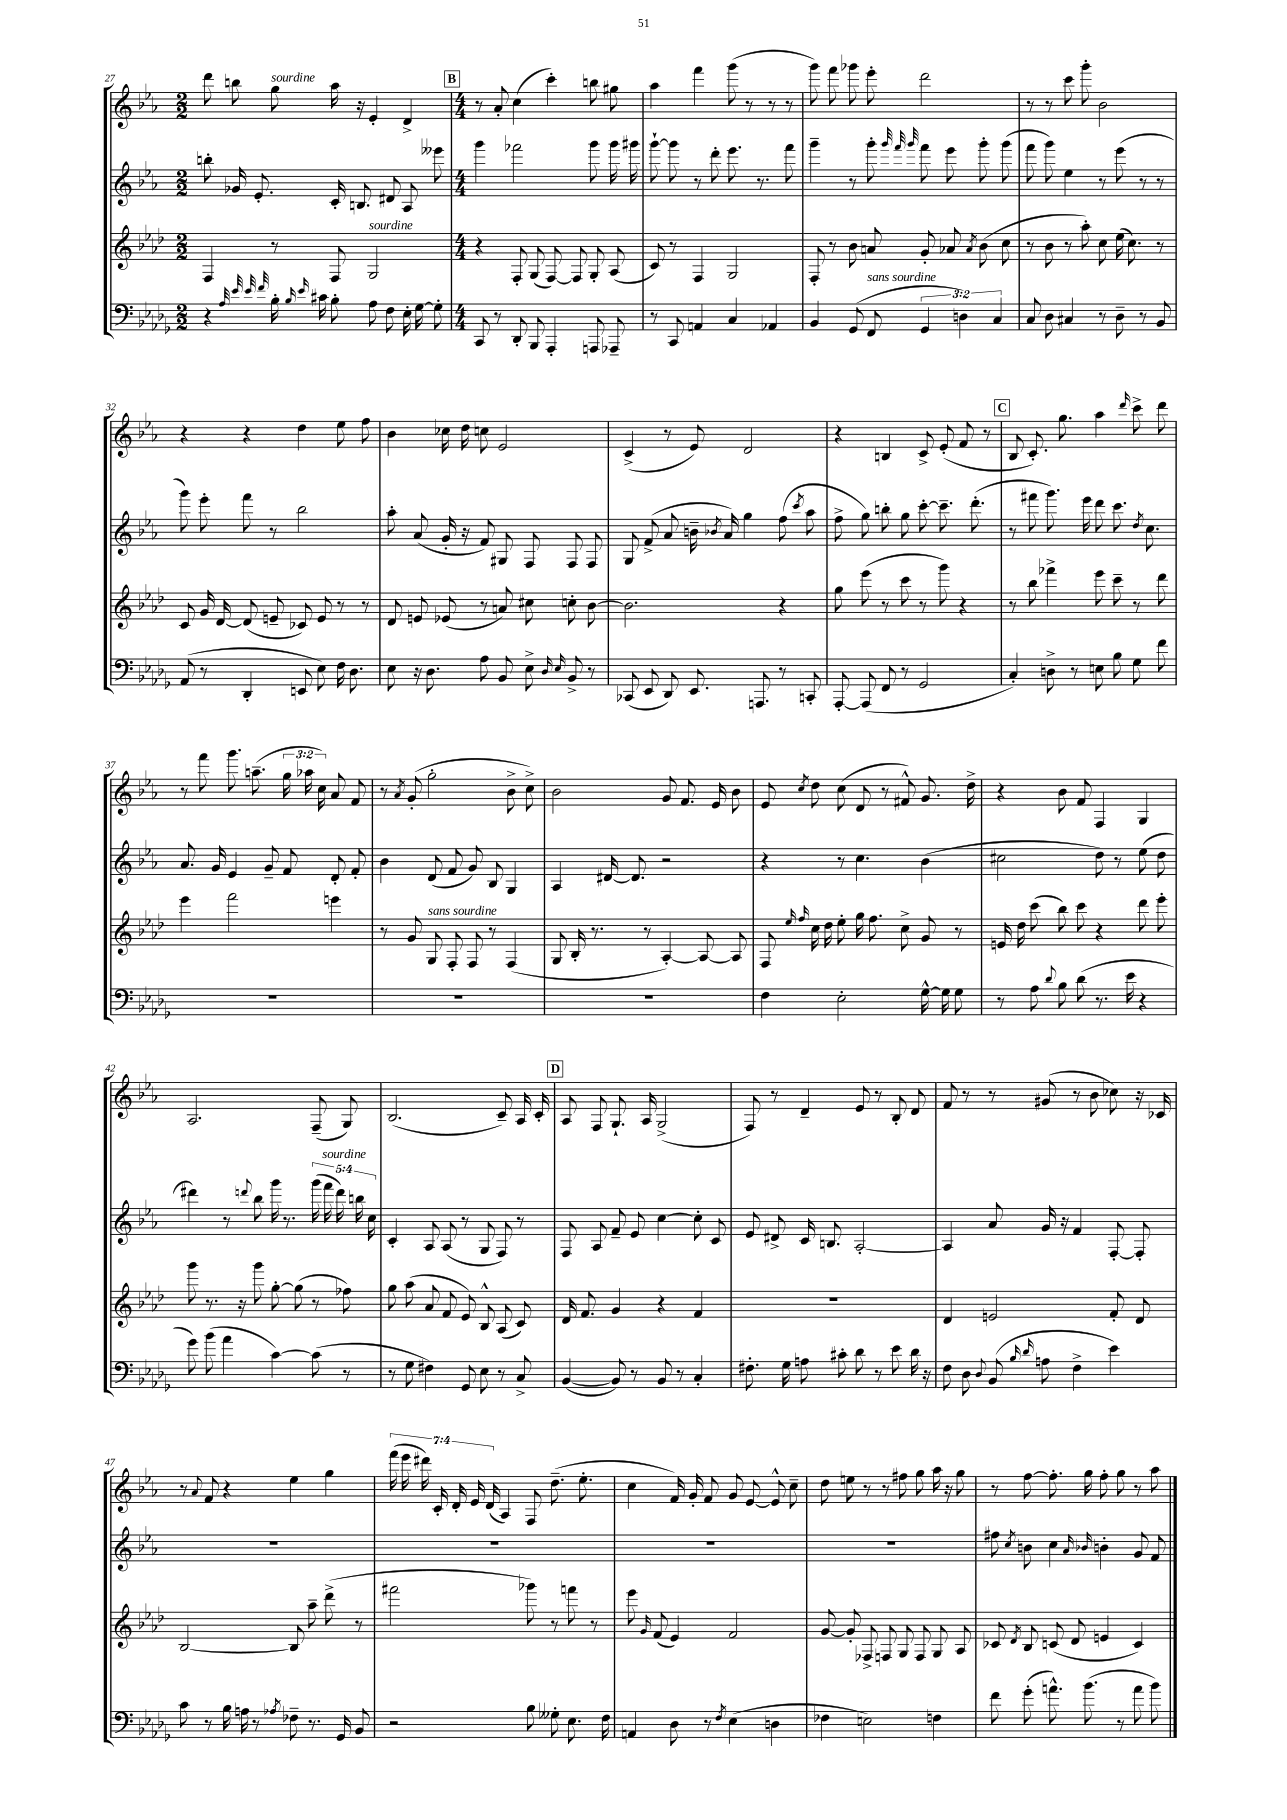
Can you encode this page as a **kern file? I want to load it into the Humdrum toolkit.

**kern	**kern	**kern	**kern
*part4	*part3	*part2	*part1
*staff4	*staff3	*staff2	*staff1
*clefF4	*clefG2	*clefG2	*clefG2
*k[b-e-a-d-g-]	*k[b-e-a-d-]	*k[b-e-a-]	*k[b-e-a-]
*M2/2	*M2/2	*M2/2	*M2/2
=27	=27	=27	=27
4r	4F/	8bbn'\	8ddd\
.	.	16g-X/	8bbn\
.	.	8.e-'/	.
32qqA-/	.	.	.
32qqe-/	.	.	.
32qqe-/	.	.	.
32qqf/	.	.	.
!	!	!	!LO:TX:a:i:t=sourdine
16B-'\	8r	.	8gg\
16qqB-/	.	.	.
16qqe-/	.	.	.
16c#X\	.	.	.
8B-'\	8F/	16c'/	16aa-\
.	.	8.Bn/	16r
!	!LO:TX:a:i:t=sourdine	!	!
8A-\	2G/	.	4e-'/
8F\	.	8d#X/	.
16E-'\	.	8A-/	4d^/
[16G-\	.	.	.
8G-'\]	.	8eee--X\	.
!!LO:REH:place=s1:t=B
=28	=28	=28	=28
*M4/4	*M4/4	*M4/4	*M4/4
8CC/	4r	4ggg\	8r
8r	.	.	8a-'/
8DD-'/	8F'/	2fff-X\	(4cc\
8BBB-/	(8G/	.	.
4AAA-'/	[8F/)	.	4ccc'\)
.	8F/]	.	.
8AAAn/	8G'/	8ggg\	8bbn\
8AAA-X~/	(8A-/	16ggg\	8gg#X\
.	.	16ggg#X\	.
=29	=29	=29	=29
8r	8c/)	[8ggg`\	4aa-\
8CC/	8r	8ggg\]	.
4AAn/	4F/	8r	4fff\
.	.	8ddd'\	.
4C/	2G/	8.eee-\	(8ggg\
.	.	.	8r
.	.	8.r	.
4AA-X/	.	.	8r
.	.	8fff\	8r
=30	=30	=30	=30
4BB-/	8F'/	4ggg~\	8ggg\)
.	8r	.	8fff\
(8GG-/	8b-\	8r	8ggg-X\
!LO:TX:a:i:t=sans sourdine	!	!	!
8FF/	8an/	8ggg'\	8eee-'\
.	.	32qqggg/	.
.	.	32qqfff/	.
.	.	32qqggg/	.
6GG-/	8g'/	8fff\	2ddd\
.	8a-X/	8eee-\	.
6Dn\)	.	.	.
.	8qa-/	.	.
.	(8b-\	8ggg'\	.
6C/	.	.	.
.	8cc\	(8ggg\	.
=31	=31	=31	=31
8C/	8r	8fff\	8r
8D-\	8b-\	8ggg\)	8r
4C#X/	8r	4ee-\	8ccc\
.	8aa-'\)	.	8ggg'\
8r	8cc\	8r	2b-\
8D-~\	(16ee-\	(8eee-\	.
.	8.cc\)	.	.
8r	.	8r	.
8BB-/	8r	8r	.
!!LO:LB:g=z
=32	=32	=32	=32
(8AA-/	8c/	8ggg\)	4r
8r	16g/	8eee-'\	.
.	[16d-/	.	.
4DD-'/	(8d-/]	8fff\	4r
.	8en~/	8r	.
8EEn/	8c-X/)	2bb-\	4dd\
8E-\)	8e/	.	.
16F\	8r	.	8ee-\
8.D-\	.	.	.
.	8r	.	8ff\
=33	=33	=33	=33
8E-\	8d-/	8aa-'\	4b-\
16r	8en/	(8a-/	.
8.D-\	.	.	.
.	(8e-X/	16g'/	16cc-X\
.	.	16r	16dd\
8A-\	8r	8f/)	8ccn\
8BB-/	8an/)	8G#X/	2e-/
8E-^\	8cc#X\	8F/	.
16qqD-/	.	.	.
16qqE-/	.	.	.
8BB-^/	8ccn'\	8F/	.
8r	[8b-\	8F/	.
=34	=34	=34	=34
(8CC-X/	2.b-\]	8G/	(4c^/
8EE-/	.	(8f^/	.
8DD-/)	.	8a-/	8r
8.EE-/	.	16bn~\	8e-/)
.	.	8qb-X/	.
.	.	16a-/)	.
.	.	4gg\	2d/
8.AAAn/	.	.	.
8r	4r	(8ff\	.
.	.	8qccc/	.
8CCn'/	.	8aa-\	.
=35	=35	=35	=35
[8AAA-'/	8gg\	8ff^\	4r
(8AAA-/]	(8eee-\	8gg\)	.
8FF/	8r	8bbn'\	4Bn/
8r	8ccc\	8gg\	.
2GG-/	8r	[8ccc'\	8c^/
.	8ggg\)	8.ccc~\]	(8e-'/
.	4r	.	8f/
.	.	(8.ddd'\	.
.	.	.	8r
!!LO:REH:place=s1:t=C
=36	=36	=36	=36
4C'/)	8r	8r	8B-/
.	8bb-\	8fff#X\	8.c'/)
8Dn^\	4fff-X^\	8.ggg\)	.
.	.	.	8.gg\
8r	.	.	.
.	.	16eee-\	.
8En\	8eee-\	8ddd\	4aa-\
8B-\	8ccc~\	8.ccc\	.
.	.	.	16qqddd/
8G-\	8r	.	8ccc^\
.	.	8qdd/	.
.	.	8.cc\	.
8f\	8ddd-\	.	8ddd\
!!LO:LB:g=z
=37	=37	=37	=37
1r	4eee-\	8.a-/	8r
.	.	.	8fff\
.	.	16g/	.
.	2fff\	4e-/	8.ggg\
.	.	.	(8.aan~\
.	.	8g~/	.
.	.	8f/	24gg\
.	.	.	24aa-X\
.	.	.	24cc\)
.	4eeen\	8d'/	8a-/
.	.	8f'/	8f/
=38	=38	=38	=38
1r	8r	4b-\	8r
.	.	.	8qa-/
.	8g/	.	(8g'/
!	!LO:TX:a:i:t=sans sourdine	!	!
.	8G/	(8d/	2gg'\
.	8F'/	8f/	.
.	8F/	8g/)	.
.	8r	8B-/	.
.	(4F/	4G/	8b-^\
.	.	.	8cc^\)
=39	=39	=39	=39
1r	8G/	4A-/	2b-\
.	16B-'/	.	.
.	8.r	.	.
.	.	[16d#X/	.
.	.	8.d#/]	.
.	8r	.	.
.	[4A-'/)	2r	8g/
.	.	.	8.f/
.	8A-/_	.	.
.	.	.	16e-/
.	8A-/]	.	8b-\
=40	=40	=40	=40
4F\	8F/	4r	8e-/
.	16qqee-/	.	.
.	16qqff/	.	8qcc/
.	16cc\	.	8dd\
.	16dd-\	.	.
2E-'\	8ee-'\	8r	(8cc\
.	16gg\	4.cc\	8d/
.	8.ff\	.	.
.	.	.	8r
.	8cc^\	.	8f#X^^/)
[16G-^^\	8g/	(4b-\	8.g/
16G-\]	.	.	.
8G-\	8r	.	.
.	.	.	16dd^\
=41	=41	=41	=41
8r	16en/	2cc#X\	4r
.	16dd-\	.	.
8A-\	(8ccc\	.	.
8qqd-/	.	.	.
8B-\	8bb-\)	.	8b-\
(8d-\	8ccc\	.	8f/
8.r	4r	8dd\)	4F/
.	.	8r	.
16e-\	.	.	.
4r	8ddd-\	(8ee-\	4G/
.	8eee-'\	8dd\	.
!!LO:LB:g=z
=42	=42	=42	=42
8g-\)	8ggg\	4ddd#X\)	2.A-/
(8b-\	8.r	.	.
4a-\	.	8r	.
.	16r	.	.
.	.	8qqdddn/	.
.	8ggg\	8bb-\	.
[4c\)	[8gg'\	16ggg\	.
.	.	8.r	.
.	(8gg\]	.	.
(8c\]	8r	(20ggg\	(8F~/
!	!	!LO:TX:a:i:t=sourdine	!
.	.	20fff\	.
.	.	20ddd\)	.
8r	8ff-X\)	.	8G/)
.	.	20bbn\	.
.	.	20cc\	.
=43	=43	=43	=43
8r	8gg\	4c'/	(2.B-/
8G-\	(8aa-\	.	.
4F#X\)	8a-/	8A-/	.
.	8f/	(8A-/	.
8GG-/	8e-/)	8r	.
8E-\	8B-^^/	8G/	.
8r	(8A-/	8F/)	8c~/)
8C^/	8c/)	8r	16A-/
.	.	.	16c'/
!!LO:REH:place=s1:t=D
=44	=44	=44	=44
([4BB-/	16d-/	8F/	8A-/
.	8.f/	.	.
.	.	8A-/	8F/
8BB-/])	4g/	8f~/	8.G`/
8r	.	8e-/	.
.	.	.	16A-/
8BB-/	4r	[4cc\	(2G^/
8r	.	.	.
4C'/	4f/	8cc'\]	.
.	.	8c/	.
=45	=45	=45	=45
8.F#X'\	1r	8e-/	8F/)
.	.	8d#X^/	8r
16G-\	.	.	.
8An\	.	16c/	4d~/
.	.	8.Bn/	.
8c#X'\	.	.	.
8d-\	.	[2A-'/	8e-/
8r	.	.	8r
8e-\	.	.	8B-'/
16d-\	.	.	8d/
16r	.	.	.
=46	=46	=46	=46
8F\	4d-/	4A-/]	8f/
8D-\	.	.	8r
8qqD-/	.	.	.
(8BB-/	2en/	8a-/	8r
16qqB-/	.	.	.
16qqd-/	.	.	.
8An\	.	16g/	(8g#X/
.	.	16r	.
4F^\	.	4f/	8r
.	.	.	8b-\
4e-\)	8f'/	[8F'/	8cc-X\)
.	8d-/	8F'/]	16r
.	.	.	16c-X/
!!LO:LB:g=z
=47	=47	=47	=47
8c\	[2B-/	1r	8r
.	.	.	8qqa-/
8r	.	.	8f/
16B-\	.	.	4r
16An\	.	.	.
8r	.	.	.
8qA-X/	.	.	.
8F-X~\	8B-/]	.	4ee-\
8.r	8aa-~\	.	.
.	(8ddd-^\	.	4gg\
16GG-/	.	.	.
8BB-/	8r	.	.
=48	=48	=48	=48
2r	2fff#X\	1r	(28fff\
.	.	.	28eee-\
.	.	.	28ddd#X\)
.	.	.	28c'/
.	.	.	28d'/
.	.	.	28e-/
.	.	.	(28d/
.	.	.	4A-/)
8B-\	8ggg-X\)	.	8F/
8G--X'\	8r	.	(8.dd~\
8.E-\	8fffn\	.	.
.	.	.	8.ee-'\
.	8r	.	.
16F\	.	.	.
=49	=49	=49	=49
4AAn/	8eee-\	1r	4cc\
.	16qqg/	.	.
.	(8f/	.	.
8D-\	4e-/)	.	16f/)
.	.	.	16g'/
8r	.	.	8f/
8qF/	.	.	.
(4E-\	2f/	.	8g/
.	.	.	[8e-/
4Dn\	.	.	8e-^^/]
.	.	.	8cc~\
=50	=50	=50	=50
4F-X\	[8g/	1r	8dd\
.	8g'/]	.	8een\
2En\)	8F-X^/	.	8r
.	8Fn/	.	8r
.	8G/	.	8ff#X\
.	8F/	.	8gg\
4Fn\	8G/	.	16aa-\
.	.	.	16r
.	8A-/	.	8gg\
=51	=51	=51	=51
8f\	8c-X/	8ff#X\	8r
.	8qd-/	8qcc/	.
(8g-'\	8B-/	8bn\	[8ff\
8.an^^\)	(8cn/	4cc\	8.ff'\]
.	8d-/	.	.
(8.b-\	.	.	16gg\
.	.	16qqa-/	.
.	.	16qqb-X/	.
.	4en/	4bn'\	8ff'\
8r	.	.	8gg\
8a\	4c/)	8g/	8r
8b-\)	.	8f/	8aa-\
==	==	==	==
*-	*-	*-	*-
